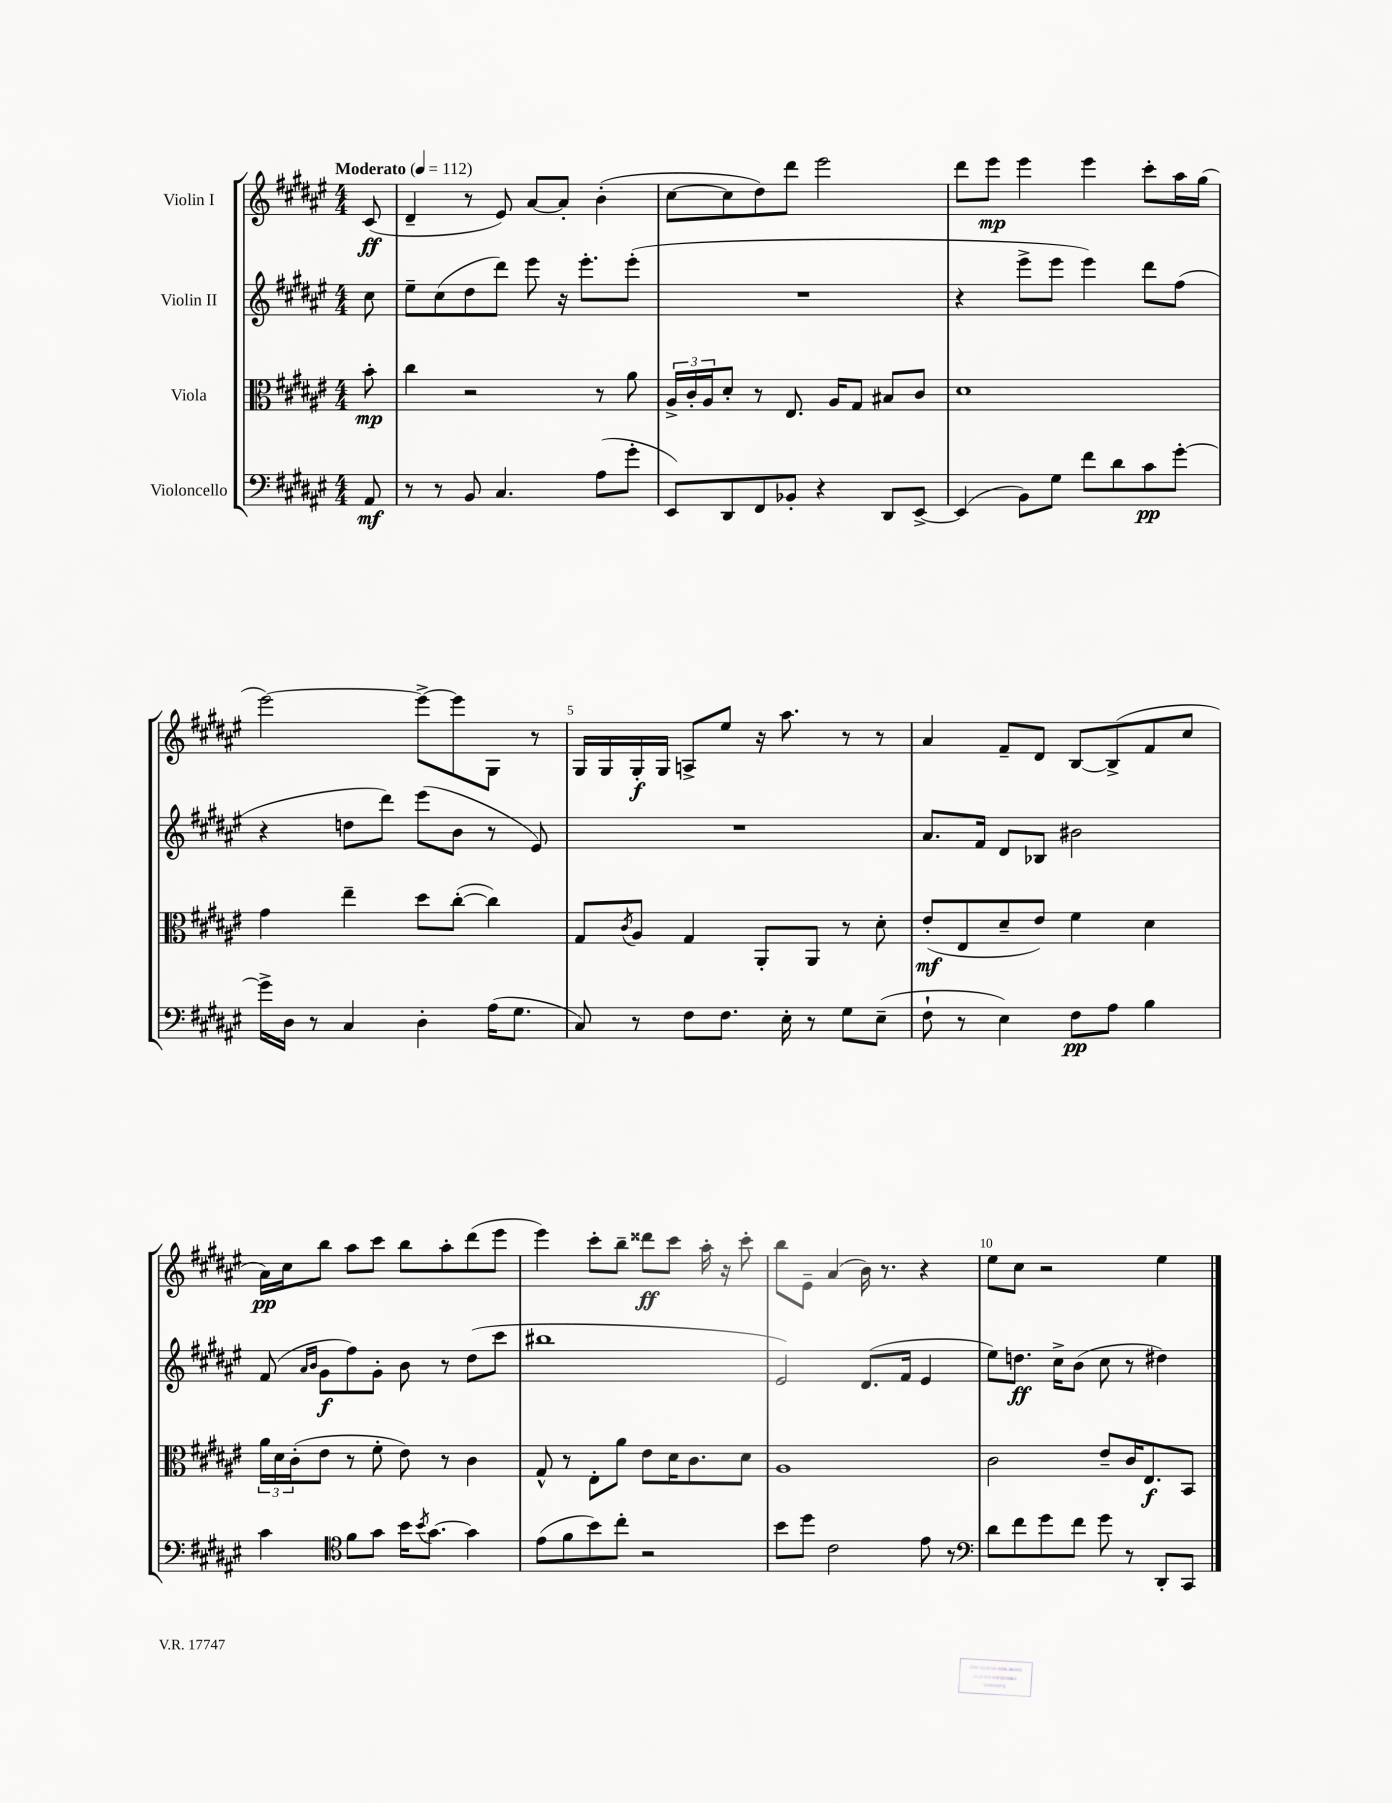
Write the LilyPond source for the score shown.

<<
\new StaffGroup <<
\new Staff = "s0" \with { instrumentName = "Violin I" } {
    \clef treble \key fis \major \numericTimeSignature \time 4/4 \partial 8 \tempo "Moderato" 4 = 112
    cis'8\ff( |
    dis'4-- r8 eis'8) ais'8~ ais'8-. b'4-.( |
    cis''8~ cis''8 dis''8) dis'''8 eis'''2 |
    dis'''8 eis'''8\mp eis'''4 eis'''4 cis'''8-. ais''16 gis''16( |
    eis'''2~) eis'''8~-> eis'''8 gis8 r8 |
    gis16 gis16 gis16-.\f gis16 a8-> eis''8 r16 ais''8. r8 r8 |
    ais'4 fis'8-- dis'8 b8~ b8->( fis'8 cis''8 |
    ais'16\pp) cis''16 b''8 ais''8 cis'''8 b''8 ais''8-. dis'''8( eis'''8 |
    eis'''4) cis'''8-. b''8-- disis'''8\ff cis'''8 ais''16-. r16 cis'''8-. |
    b''8 eis'8-- ais'4( b'16) r8. r4 |
    eis''8 cis''8 r2 eis''4 \bar "|." |
}
\new Staff = "s1" \with { instrumentName = "Violin II" } {
    \clef treble \key fis \major \numericTimeSignature \time 4/4 \partial 8
    cis''8 |
    eis''8-- cis''8( dis''8 dis'''8) eis'''8 r16 eis'''8.-. eis'''8-.( |
    R1 |
    r4 eis'''8-> eis'''8 eis'''4) dis'''8 fis''8( |
    r4 d''8 dis'''8) eis'''8( b'8 r8 eis'8) |
    R1 |
    ais'8. fis'16 dis'8 bes8 bis'2 |
    fis'8( \grace { ais'16 b'16 } gis'8\f fis''8) gis'8-. b'8 r8 dis''8( cis'''8 |
    bis''1 |
    eis'2) dis'8.( fis'16 eis'4 |
    eis''8) d''8.\ff cis''16-> b'8( cis''8 r8 dis''4) \bar "|." |
}
\new Staff = "s2" \with { instrumentName = "Viola" } {
    \clef alto \key fis \major \numericTimeSignature \time 4/4 \partial 8
    b'8-.\mp |
    cis''4 r2 r8 ais'8 |
    \tuplet 3/2 { ais16-> cis'16-. ais16 } dis'8-. r8 eis8. ais16 gis8 bis8 cis'8 |
    dis'1 |
    gis'4 eis''4-- dis''8 cis''8~-.( cis''4) |
    gis8 \acciaccatura { cis'8 } ais8 gis4 ais,8-. ais,8 r8 dis'8-. |
    eis'8-.\mf( eis8 dis'8-- eis'8) fis'4 dis'4 |
    \tuplet 3/2 { ais'16 dis'16 cis'16-.( } eis'8 r8 fis'8-. eis'8) r8 cis'4 |
    gis8-^ r8 eis8-. ais'8 eis'8 dis'16 cis'8. dis'8 |
    ais1 |
    cis'2 eis'8-- cis'16 eis8.\f b,8 \bar "|." |
}
\new Staff = "s3" \with { instrumentName = "Violoncello" } {
    \clef bass \key fis \major \numericTimeSignature \time 4/4 \partial 8
    ais,8\mf |
    r8 r8 b,8 cis4. ais8( gis'8-. |
    eis,8) dis,8 fis,8 bes,8-. r4 dis,8 eis,8~-> |
    eis,4( b,8) gis8 fis'8 dis'8 cis'8\pp gis'8~-. |
    gis'16-> dis16 r8 cis4 dis4-. ais16( gis8. |
    cis8) r8 fis8 fis8. eis16-. r8 gis8 eis8--( |
    fis8-! r8 eis4) fis8\pp ais8 b4 |
    cis'4 \clef tenor fis'8 gis'8 b'16 \acciaccatura { b'8 } gis'8.~ gis'4 |
    eis'8( fis'8 b'8) cis''8-. r2 |
    b'8 dis''8 cis'2 eis'8 r8 |
    \clef bass dis'8 fis'8 gis'8 fis'8 gis'8 r8 dis,8-. cis,8 \bar "|." |
}
>>
>>
\layout { \context { \Score \override BarNumber.break-visibility = ##(#f #t #t) barNumberVisibility = #(every-nth-bar-number-visible 5) } }
